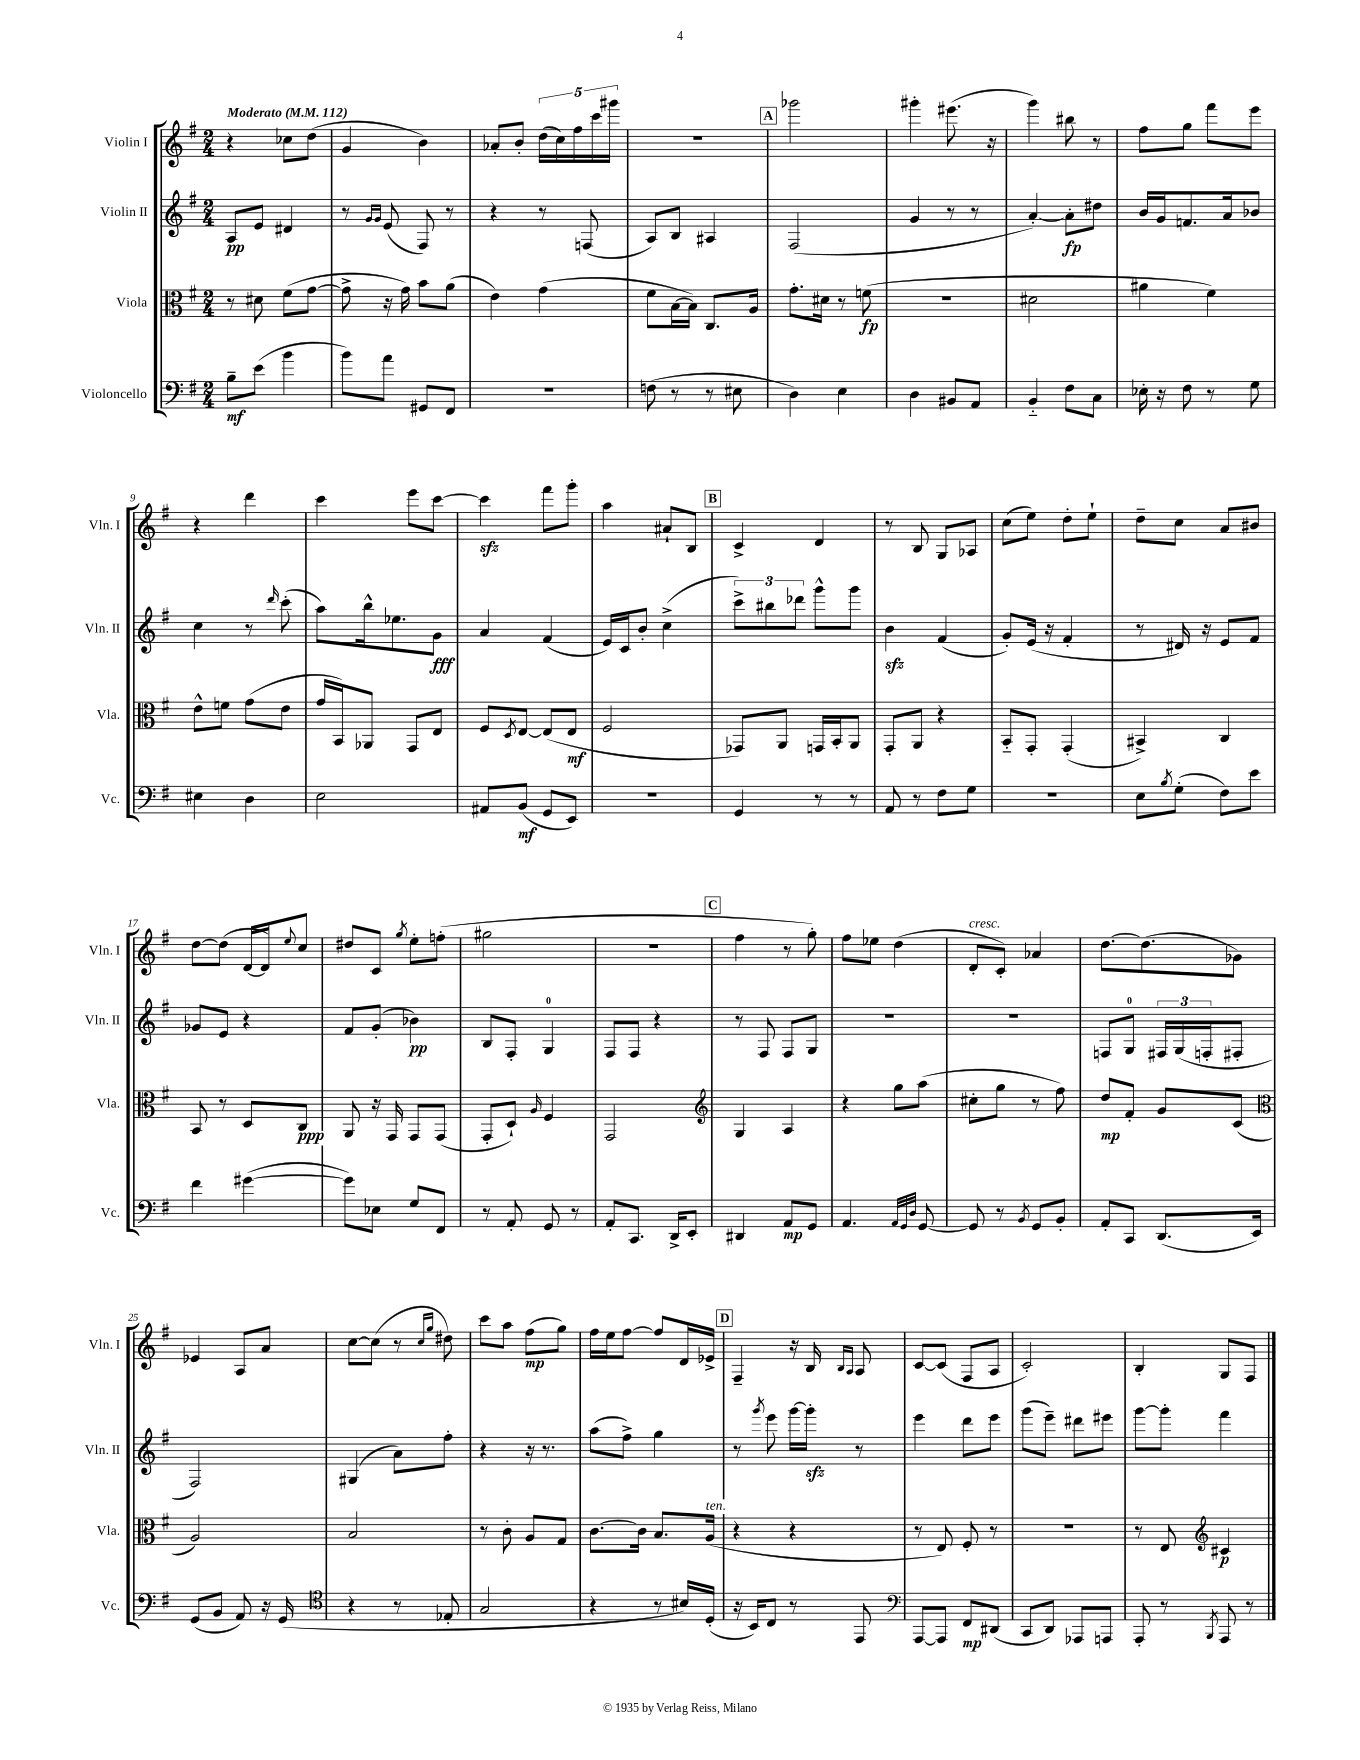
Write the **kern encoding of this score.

**kern	**kern	**kern	**kern
*staff4	*staff3	*staff2	*staff1
*clefF4	*clefC3	*clefG2	*clefG2
*k[f#]	*k[f#]	*k[f#]	*k[f#]
*M2/4	*M2/4	*M2/4	*M2/4
*MM112	*MM112	*MM112	*MM112
8B~	8r	8A	4r
(8e	8d#	8e	.
4b	(8f#	4d#	8cc-
.	[8g	.	(8dd
=	=	=	=
8b)	8g^]	8r	4g
.	.	16qqg	.
.	.	16qqg	.
8a	16r	(8e	.
.	16g)	.	.
8GG#	8b	8F#)	4b)
8FF#	(8a	8r	.
=	=	=	=
2r	4e)	4r	8a-'
.	.	.	8b'
.	(4g	8r	(20dd
.	.	.	20cc)
.	.	.	20ff#
.	.	(8F	.
.	.	.	20ccc
.	.	.	20ggg#
=	=	=	=
(8F	8f#	8A)	2r
8r	[16B	8B	.
.	16B])	.	.
8r	8.C	4A#	.
8E#	.	.	.
.	16A	.	.
=	=	=	=
4D)	8.g'	(2F#	2ggg-
.	16d#	.	.
4E	8r	.	.
.	(8f	.	.
=	=	=	=
4D	2r	4g	4ggg#'
8BB#	.	8r	(8.eee#
8AA	.	8r	.
.	.	.	16r
=	=	=	=
4BB'~	2d#	[4a')	4ggg)
8F#	.	8a']	8bb#
8C	.	8dd#	8r
=	=	=	=
16E-'	4a#	16b	8ff#
16r	.	16g	.
8F#	.	8.f	8gg
8r	4f#)	.	8fff#
.	.	16a	.
8G	.	8b-	8eee
=	=	=	=
4E#	8e^^	4cc	4r
.	8f	.	.
4D	(8g	8r	4ddd
.	.	16qqddd	.
.	8e	(8ccc'	.
=	=	=	=
2E	16g	8aa)	4ccc
.	16BB)	.	.
.	8AA-	16bb^^	.
.	.	8.ee-	.
.	8GG	.	8eee
.	8E	8g	[8ccc
=	=	=	=
8AA#	8F#	4a	4ccc]
.	8qD	.	.
(8BB	[8E	.	.
8GG	(8E]	(4f#	8fff#
8EE)	8E	.	8ggg'
=	=	=	=
2r	2F#	16e)	4aa
.	.	16c	.
.	.	8b'	.
.	.	(4cc^	8a#`
.	.	.	8B
=	=	=	=
4GG	8GG-)	12ccc^)	4c^
.	.	12bb#	.
.	8AA	.	.
.	.	12ddd-	.
8r	16GG	8ggg^^	4d
.	16BB'	.	.
8r	8AA	8ggg	.
=	=	=	=
8AA	8GG'	4b	8r
8r	8AA	.	8B
8F#	4r	(4f#	8G
8G	.	.	8A-
=	=	=	=
2r	8BB'~	8g')	(8cc
.	8GG'	(16e	8ee)
.	.	16r	.
.	(4GG'	4f#'	8dd'
.	.	.	8ee`
=	=	=	=
8E	4BB#^)	8r	8dd~
8qB	.	.	.
(8G'	.	16d#)	8cc
.	.	16r	.
8F#)	4C	8e	8a
8e	.	8f#	8b#
=	=	=	=
4f#	8BB	8g-	[8dd
.	8r	8e	(8dd]
([4g#	8D	4r	[16d
.	.	.	16d])
.	.	.	8qqee
.	8C	.	8cc
=	=	=	=
8g#])	8AA	8f#	8dd#
8E-	16r	(8g'	8c
.	16GG	.	.
.	.	.	8qgg
8G	8GG	4b-)	8ee'
8FF#	(8GG	.	(8ff'
=	=	=	=
8r	8GG'	8B	2gg#
8AA'	8D`)	8F#'	.
.	16qqA	.	.
8GG	4F#	4G	.
8r	.	.	.
=	=	=	=
8AA'	2GG	8F#	2r
8.CC	.	8F#	.
.	.	4r	.
16DD^	.	.	.
8EE'	.	.	.
=	=	=	=
*	*clefG2	*	*
4DD#	4G	8r	4ff#
.	.	8F#	.
8AA	4A	8F#	8r
8GG	.	8G	8gg')
=	=	=	=
4.AA	4r	2r	8ff#
.	.	.	8ee-
.	8gg	.	(4dd
32qqAA	.	.	.
32qqGG	.	.	.
32qqD	.	.	.
[8GG	(8aa	.	.
=	=	=	=
8GG]	8cc#'	2r	8d'
8r	8gg	.	8c')
8qBB	.	.	.
8GG	8r	.	4a-
8BB'	8ff#)	.	.
=	=	=	=
8AA'	8dd	8F	[8.dd
8CC	8f#'	8G	.
.	.	.	(8.dd]
(8.DD	8g	24F#	.
.	.	(24G	.
.	.	24F'	.
.	(8c	8F#'	8g-)
16EE)	.	.	.
=	=	=	=
*	*clefC3	*	*
(8GG	2A)	2F#)	4e-
8BB	.	.	.
8AA)	.	.	8A
16r	.	.	8a
(16GG	.	.	.
=	=	=	=
*clefC4	*	*	*
4r	2B	(4G#	[8cc
.	.	.	(8cc]
8r	.	8a)	8r
.	.	.	16qqcc
.	.	.	16qqgg
8E-'	.	8ff#'	8dd#)
=	=	=	=
2G	8r	4r	8ccc
.	8c'	.	8aa
.	8A	16r	(8ff#
.	.	8.r	.
.	8G	.	8gg)
=	=	=	=
4r	[8.c	(8aa	16ff#
.	.	.	16ee
.	.	8ff#^)	[8ff#
.	16c]	.	.
8r	8.B	4gg	8ff#]
16B#)	.	.	16d
(16D'	(16A	.	16e-^
=	=	=	=
16r	4r	8r	4F#~
16BB)	.	.	.
.	.	8qggg	.
8C	.	8eee	.
8r	4r	[16ggg	16r
.	.	16ggg']	16B
.	.	.	16qqB
.	.	.	16qqA
8EE	.	8r	8A
=	=	=	=
*clefF4	*	*	*
[8AAA	8r	4eee	[8c
8AAA]	8E)	.	(8c]
8FF#	8F#'	8ddd	8F#
(8DD#	8r	8eee	8A
=	=	=	=
8CC	2r	(8ggg	2c')
8DD)	.	8eee~)	.
8AAA-	.	8ddd#	.
8AAA	.	8eee#	.
=	=	=	=
8AAA'	8r	[8ggg	4B'
8r	8E	8ggg']	.
*	*clefG2	*	*
8qBBB	.	.	.
8AAA	4c#	4fff#	8G
8r	.	.	8F#
==	==	==	==
*-	*-	*-	*-
